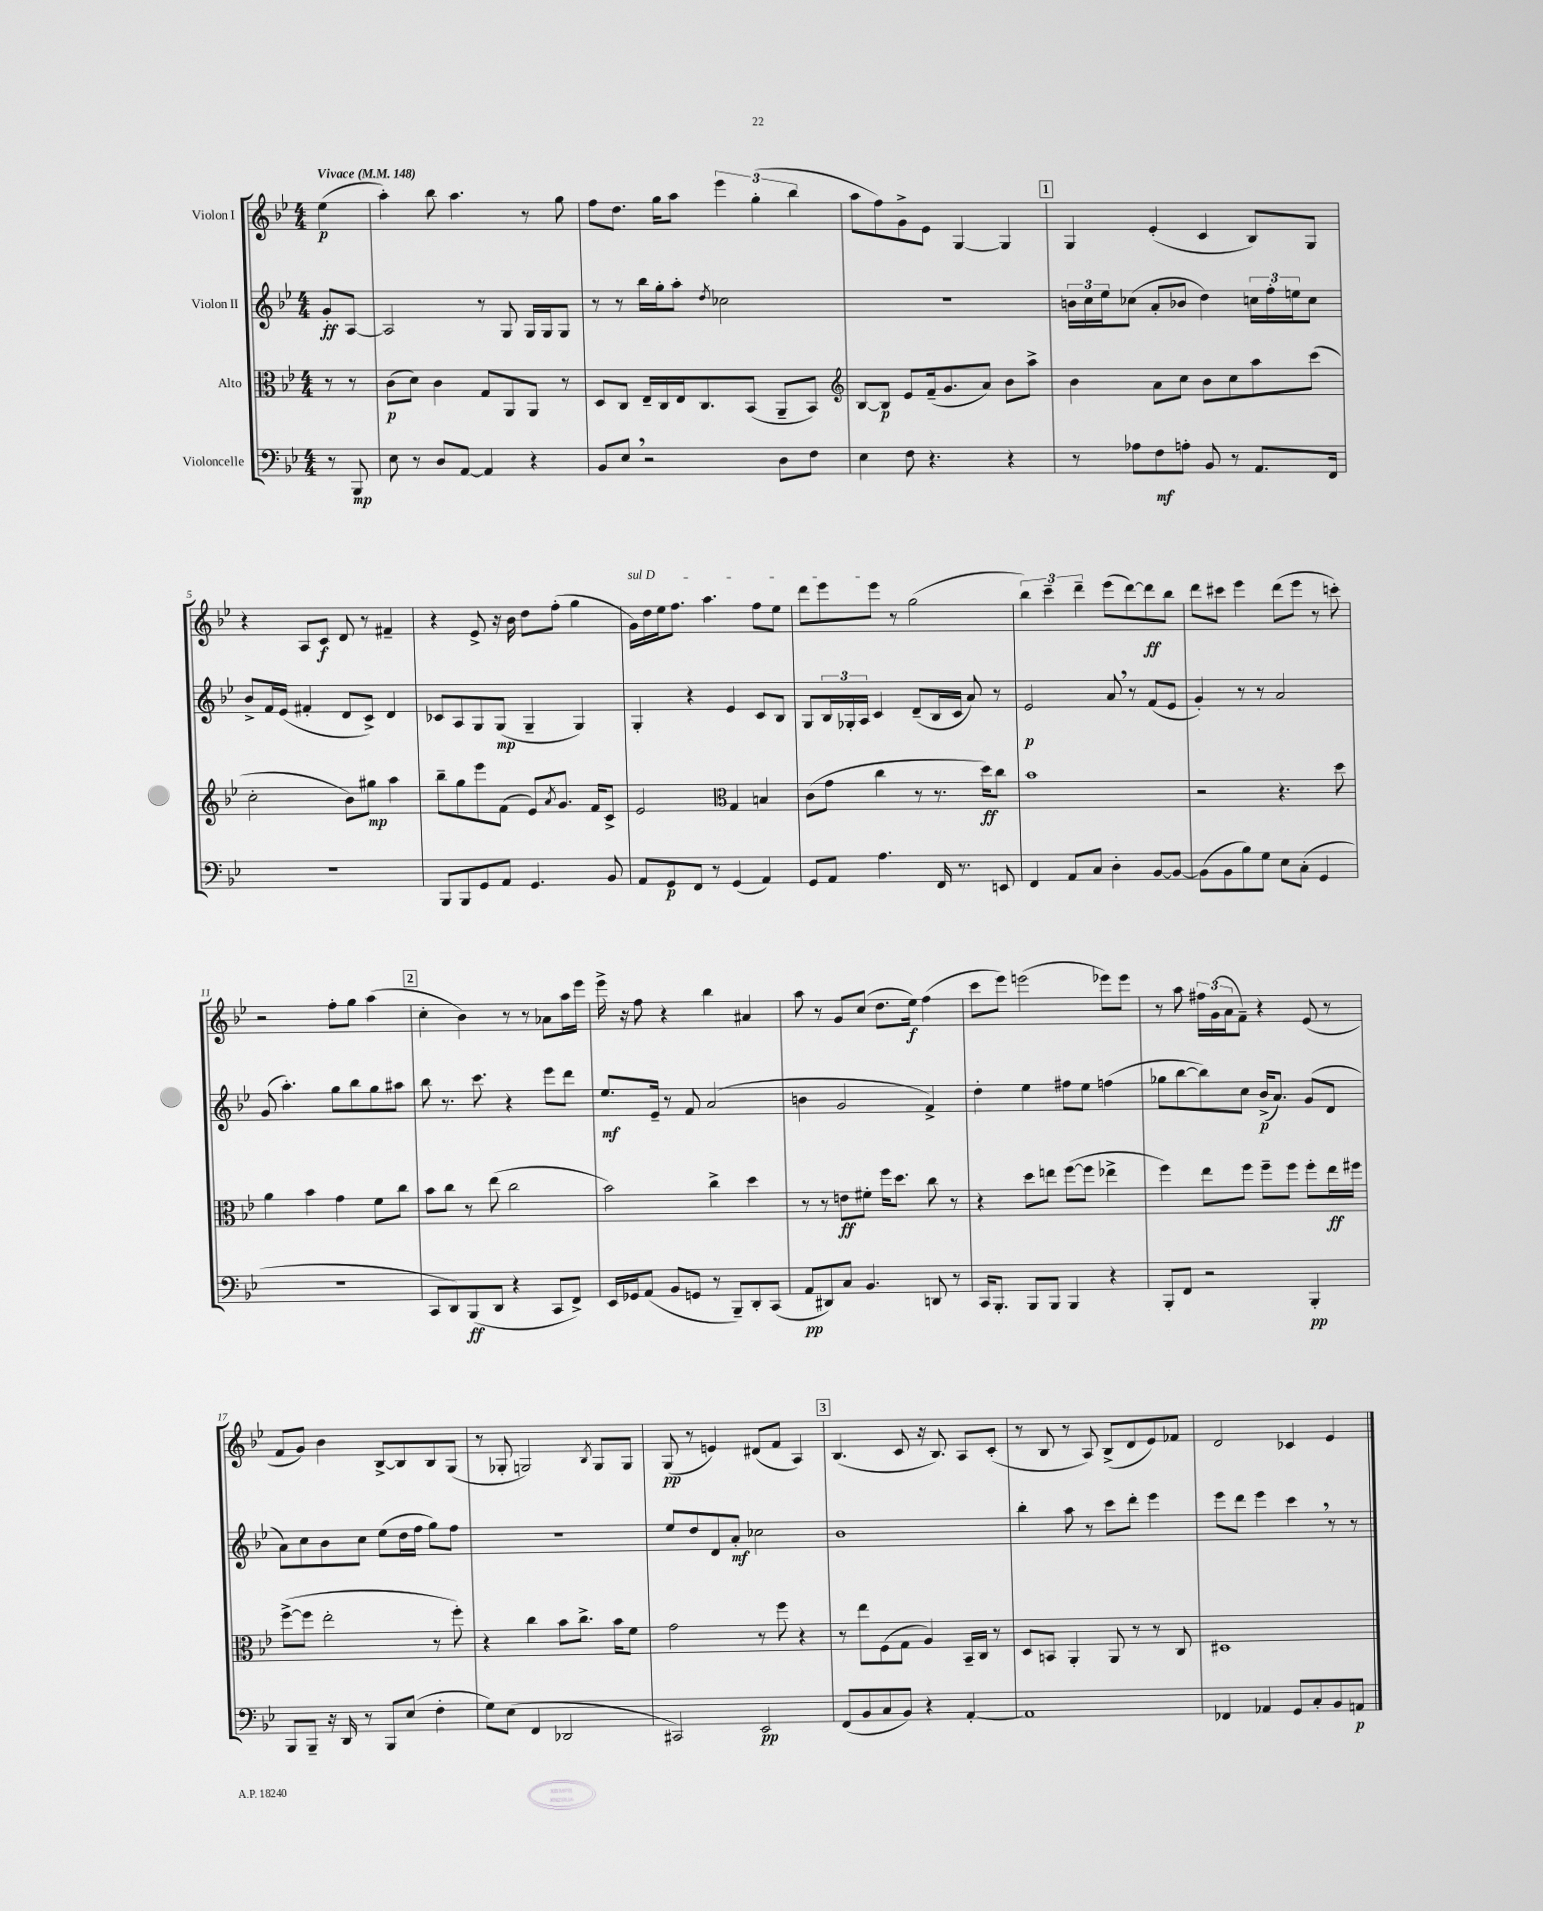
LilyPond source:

<<
\new StaffGroup <<
\new Staff = "s0" \with { instrumentName = "Violon I" } {
    \clef treble \key bes \major \numericTimeSignature \time 4/4 \partial 4 \tempo "Vivace" 4 = 148
    ees''4\p( |
    a''4-.) bes''8 a''4. r8 g''8 |
    f''8 d''8. g''16 a''8 \tuplet 3/2 { ees'''4 g''4-.( bes''4 } |
    a''8 f''8) g'8-> ees'8 g4~ g4 |
    \mark \markup { \box "1" } g4 ees'4-.( c'4 bes8) g8 |
    r4 a8 c'8\f d'8 r8 fis'4-- |
    r4 ees'8-> r16 bes'16 d''8 f''8-.( g''4 |
    \once \override TextSpanner.bound-details.left.text = \markup { \italic "sul D" } g'16\startTextSpan) d''16 ees''16 f''8. a''4. f''8 ees''8 |
    d'''8 ees'''8 ees'''8\stopTextSpan r8 g''2( |
    \tuplet 3/2 { bes''4) c'''4-- d'''4-- } ees'''8( d'''8~) d'''8\ff bes''8 |
    d'''8 cis'''8 ees'''4 d'''8( ees'''8 r8 c'''8-.) |
    r2 f''8-. g''8 a''4( |
    \mark \markup { \box "2" } c''4-. bes'4) r8 r8 aes'8 a''16 ees'''16 |
    ees'''16-> r16 f''8 r4 bes''4 ais'4 |
    a''8 r8 g'8 c''8( d''8. ees''16\f) f''4( |
    c'''8 ees'''8) e'''2( ees'''8) ees'''8 |
    r8 a''8 \tuplet 3/2 { fis''16 g'16( a'16 } f'8--) r4 ees'8( r8 |
    f'8 g'8) bes'4 bes8~-> bes8 bes8 g8( |
    r8 ges8-. g2) \acciaccatura { bes8 } g8 g8 |
    g8\pp( r8 e'4) dis'8( f'8 a4) |
    \mark \markup { \box "3" } bes4.( c'8 r16 bes8.) a8 c'8-.( |
    r8 bes8 r8 a8) bes8->( d'8 ees'8) fes'8 |
    d'2 ces'4 ees'4 \bar "|." |
}
\new Staff = "s1" \with { instrumentName = "Violon II" } {
    \clef treble \key bes \major \numericTimeSignature \time 4/4 \partial 4
    g'8-.\ff a8~ |
    a2 r8 g8 g16 g16 g8 |
    r8 r8 bes''16 g''16-. a''8-. \acciaccatura { d''8 } ces''2 |
    R1 |
    \mark \markup { \box "1" } \tuplet 3/2 { b'16 c''16 ees''16 } ces''8( a'8-. bes'8 d''4) \tuplet 3/2 { c''16 f''16-. e''16 } c''8 |
    bes'8-> f'16 ees'16( fis'4-. d'8 c'8->) d'4 |
    ces'8 a8 g8 g8\mp( g4-- g4) |
    g4-. r4 ees'4 c'8 bes8 |
    g8 \tuplet 3/2 { bes16 ges16-. a16 } c'4 d'8--( bes16 c'16 a'8) r8 |
    ees'2\p a'8 \breathe r8 f'8( ees'8 |
    g'4-.) r8 r8 a'2 |
    g'8( a''4.-.) g''8 bes''8 g''8 ais''8 |
    \mark \markup { \box "2" } bes''8 r8. c'''8. r4 ees'''8 d'''8 |
    ees''8.\mf ees'16-- r8 f'8 a'2( |
    b'4 g'2 f'4->) |
    d''4-. ees''4 fis''8 ees''8 f''4( |
    ges''8 bes''8~ bes''8) c''8 bes'16->\p( a'8.) g'8( d'8 |
    a'8) c''8 bes'8 c''8 ees''8( d''16 f''16 g''8) f''8 |
    R1 |
    ees''8 d''8 d'8 a'8-.\mf ces''2 |
    \mark \markup { \box "3" } bes'1 |
    bes''4-. a''8 r8 c'''8 d'''8-. ees'''4 |
    ees'''8 d'''8 ees'''4 c'''4 \breathe r8 r8 \bar "|." |
}
\new Staff = "s2" \with { instrumentName = "Alto" } {
    \clef alto \key bes \major \numericTimeSignature \time 4/4 \partial 4
    r8 r8 |
    c'8\p( d'8) c'4 g8 a,8 a,8 r8 |
    d8 c8 ees16-- c16 ees16 c8. bes,8( a,8-- bes,8) |
    \clef treble bes8~ bes8\p ees'8 f'16--( g'8. a'8) bes'8 a''8-> |
    \mark \markup { \box "1" } bes'4 a'8 c''8 bes'8 c''8 a''8 c'''8( |
    c''2-. bes'8) gis''8\mp a''4 |
    bes''8-- g''8 ees'''8 f'8( ees'8) \acciaccatura { a'8 } g'8. f'16 c'8-> |
    ees'2 \clef alto g4 b4 |
    c'8( g'8 c''4 r8 r8. d''16\ff) c''8 |
    bes'1 |
    r2 r4. d''8 |
    a'4 bes'4 g'4 f'8 c''8 |
    \mark \markup { \box "2" } bes'8 c''8 r8 ees''8( c''2 |
    bes'2) c''4-> d''4 |
    r8 r8 e'8\ff fis'8-. f''16 d''8. c''8 r8 |
    r4 d''8 e''8 f''8~( f''8 ees''4-> |
    f''4) ees''8 f''8 f''8-- f''8 f''8-. ees''16\ff fis''16 |
    f''8~->( f''8 ees''2-. r8 f''8-.) |
    r4 c''4 bes'8 c''8.-> bes'16 f'8 |
    g'2 r8 f''8 r4 |
    \mark \markup { \box "3" } r8 ees''8 f8( g8 a4) bes,16-- c16 r8 |
    d8 b,8 a,4-. a,8 r8 r8 c8 |
    dis1 \bar "|." |
}
\new Staff = "s3" \with { instrumentName = "Violoncelle" } {
    \clef bass \key bes \major \numericTimeSignature \time 4/4 \partial 4
    r8 bes,,8\mp |
    ees8 r8 d8 a,8~ a,4 r4 |
    bes,8 ees8 \breathe r2 d8 f8 |
    ees4 f8 r4. r4 |
    \mark \markup { \box "1" } r8 aes8 f8\mf a8-. bes,8 r8 a,8. f,16 |
    r1 |
    bes,,8 bes,,8 g,8 a,8 g,4. bes,8 |
    a,8 g,8\p f,8 r8 g,4( a,4) |
    g,8 a,8 a4. f,16 r8. e,8 |
    f,4 a,8 c8 d4-. bes,8~ bes,8~ |
    bes,8( bes,8 bes8) g8 ees8 c8-.( g,4 |
    R1 |
    \mark \markup { \box "2" } c,8 d,8) bes,,8\ff( d,8 r4 c,8 f,8->) |
    ees,16 ges,16 a,8( bes,8 g,8 r8 bes,,8--) d,8-. c,8( |
    a,8\pp dis,8) c8 bes,4. d,8 r8 |
    c,16 bes,,8.-. bes,,8 bes,,8 bes,,4 r4 |
    bes,,8-. f,8 r2 bes,,4-.\pp |
    bes,,8 bes,,8-- r16 d,16 r8 bes,,8 ees8( f4-. |
    g8) ees8( f,4 des,2 |
    cis,2) ees,2\pp |
    \mark \markup { \box "3" } f,8( bes,8 c8 bes,8) r4 a,4~-. |
    a,1 |
    fes,4 aes,4 g,8 c8-. bes,8 a,8\p \bar "|." |
}
>>
>>
